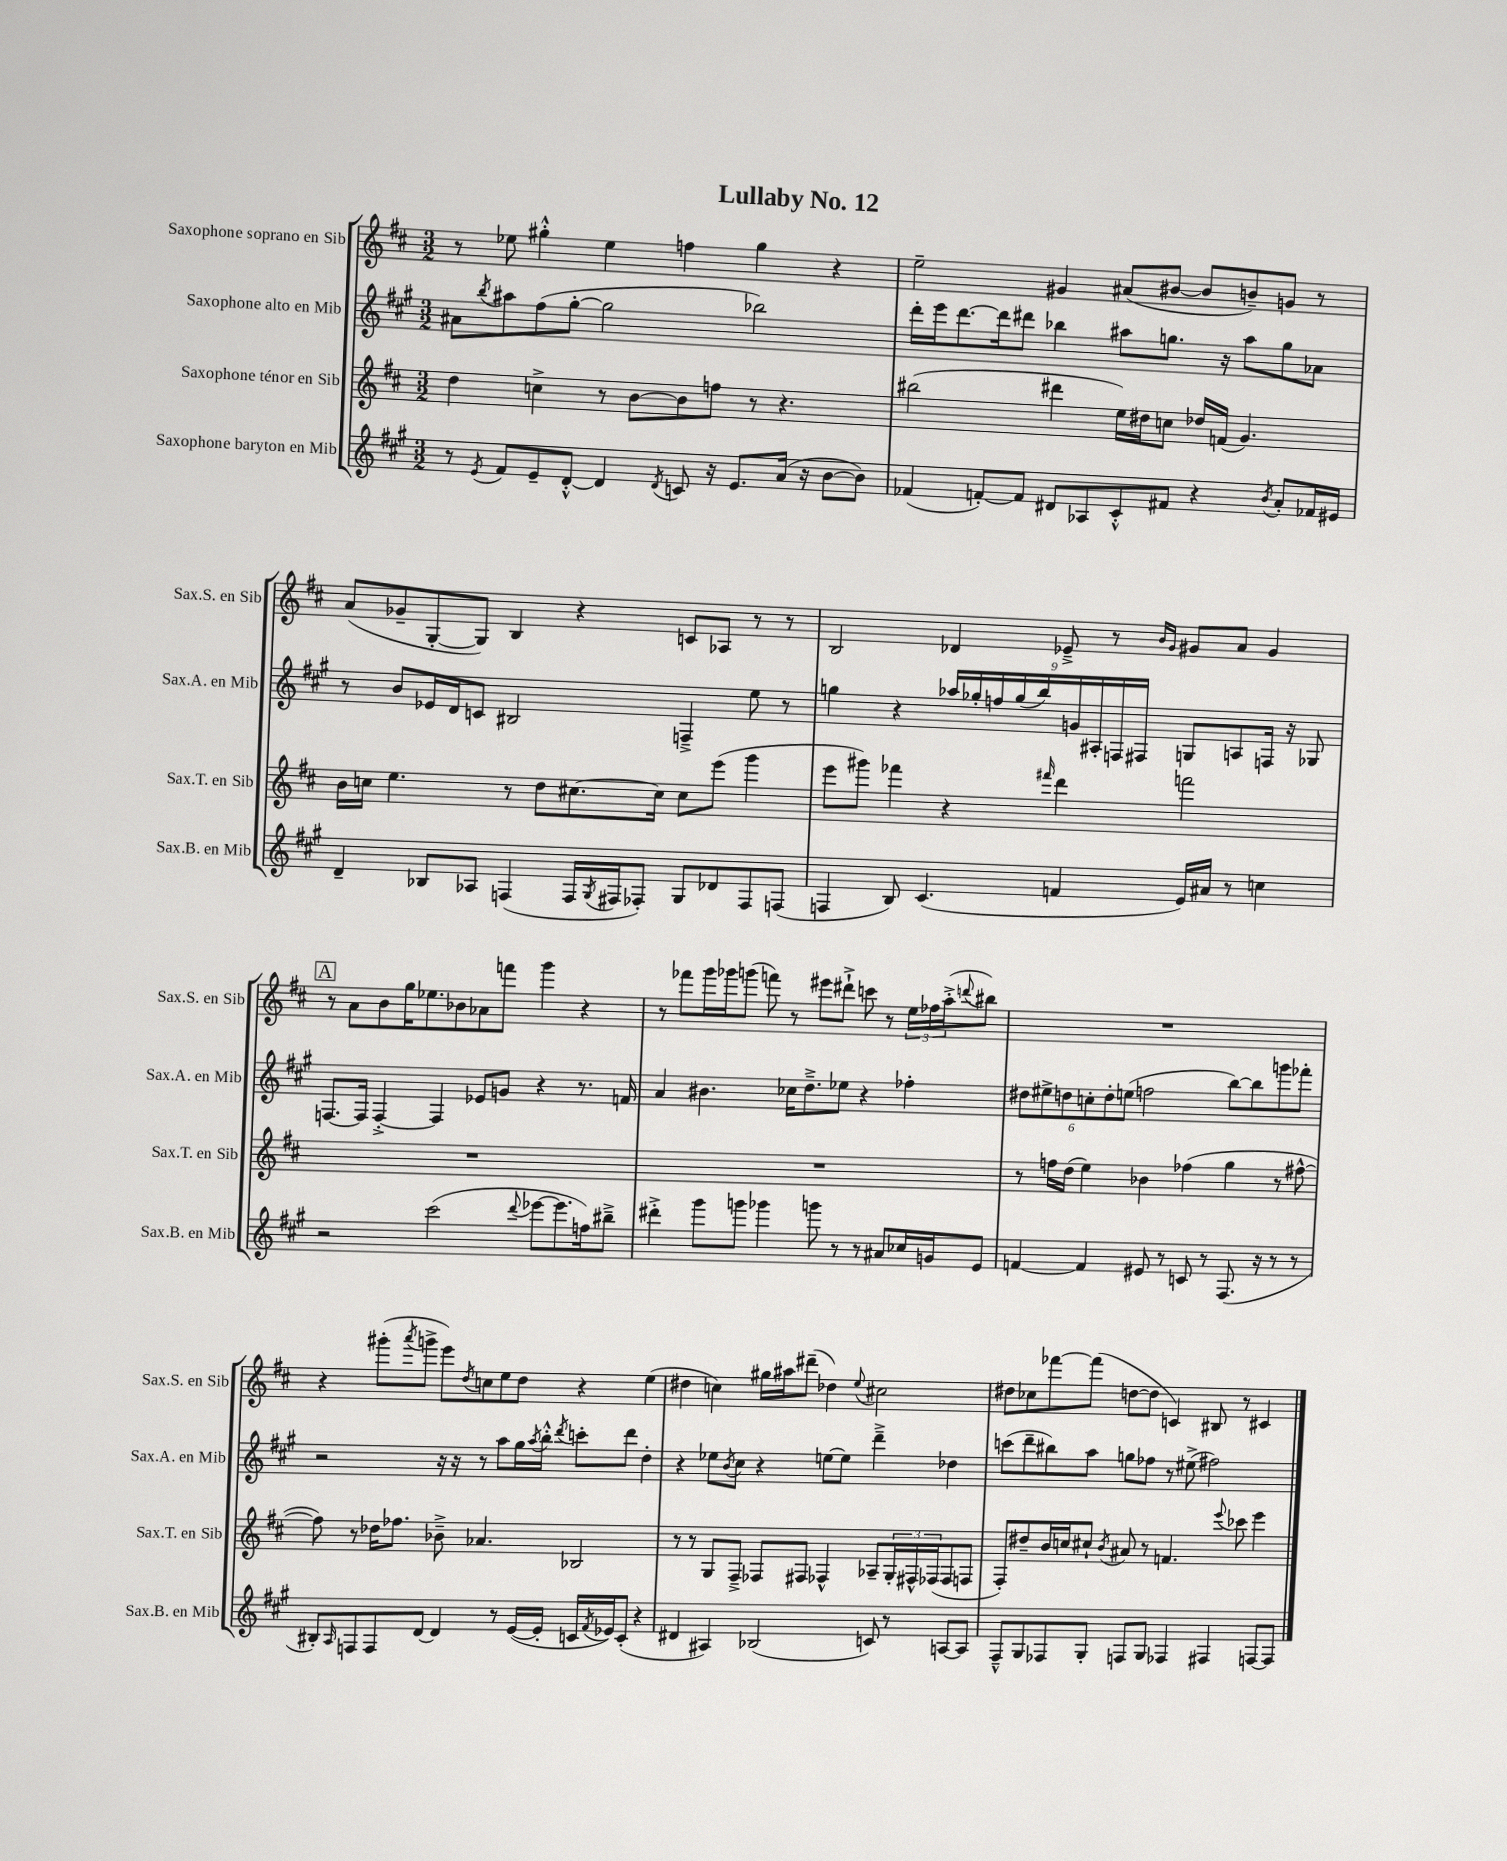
\header { title = "Lullaby No. 12" }
<<
\new StaffGroup <<
\new Staff = "s0" \with { instrumentName = "Saxophone soprano en Sib" shortInstrumentName = "Sax.S. en Sib" } {
    \clef treble \key d \major \numericTimeSignature \time 3/2
    r8 ees''8 gis''4-.-^ ees''4 f''4 gis''4 r4 |
    e''2-- gis'4 ais'8( bis'8~ bis'8 b'8--) g'8 r8 |
    a'8( ges'8-- g8~-. g8) b4 r4 c'8 aes8 r8 r8 |
    b2 des'4 ees'8---> r8 \grace { b'16 g'16 } gis'8 a'8 gis'4 |
    \mark \markup { \box "A" } r8 a'8 b'8 g''16 ees''8. bes'8 aes'8 f'''8 g'''4 r4 |
    r8 fes'''8 g'''16 ges'''16 g'''8( f'''8) r8 eis'''8 dis'''8-!-> c'''8 r8 \tuplet 3/2 { e''16 fes''16 a''16-.->( } \appoggiatura { d'''8 } bis''8) |
    R1. |
    r4 gis'''8-.( \acciaccatura { a'''8 } g'''8-> e'''8) \acciaccatura { d''8 } c''8 e''8 d''8 r4 e''4( |
    dis''4 c''4) gis''16 ais''16 dis'''8--( des''4) \appoggiatura { e''8 } cis''2 |
    dis''8 ces''8 fes'''8~ fes'''8( d''8~ d''8 c'4) bis8 r8 cis'4 \bar "|." |
}
\new Staff = "s1" \with { instrumentName = "Saxophone alto en Mib" shortInstrumentName = "Sax.A. en Mib" } {
    \clef treble \key a \major \numericTimeSignature \time 3/2
    ais'8 \acciaccatura { b''8 } ais''8 fis''8( gis''8~-. gis''2 bes''2) |
    d'''16-. e'''16 d'''8.~ d'''16 dis'''8 bes''4 ais''8 g''8. r16 ais''8 g''8 aes'8 |
    r8 b'8 ees'16 d'16 c'8 bis2 f4---> e''8 r8 |
    g''4 r4 \tuplet 9/8 { aes''16 ges''16-. f''16 ges''16( b''16) g'16 ais16-. f16 fis16 } g8 a8 f16 r16 ges8 |
    \mark \markup { \box "A" } f8.~ f16 f4~-.-> f4 ees'8 g'8 r4 r8. f'16 |
    a'4 bis'4. ces''16 d''8.---> ees''8 r4 fes''4-. |
    \tuplet 6/4 { dis''8 eis''8-> d''8 c''8-. d''8-. e''8( } f''2 b''8~) b''8 g'''8 fes'''8-. |
    r2 r16 r16 r8 a''8 gis''16 \acciaccatura { a''8 } b''16-.-^ \acciaccatura { d'''8 } c'''8-. d'''8 d''4-. |
    r4 ees''8 \acciaccatura { b'8 } cis''8 r4 e''8~ e''8 d'''4---> des''4 |
    c'''8( d'''8-- bis''8) a''8 g''8 fes''8 r8 eis''8->( fis''2) \bar "|." |
}
\new Staff = "s2" \with { instrumentName = "Saxophone ténor en Sib" shortInstrumentName = "Sax.T. en Sib" } {
    \clef treble \key d \major \numericTimeSignature \time 3/2
    d''4 c''4-> r8 b'8~ b'8 f''8 r8 r4. |
    bis''2( dis'''4 e''16) dis''16 c''8 des''16 f'16( g'4.) |
    b'16 c''16 e''4. r8 d''8 cis''8.~ cis''16 cis''8 e'''8( g'''4 |
    e'''8 gis'''8) fes'''4 r4 \grace { fis'''16 } d'''4 f'''2 |
    \mark \markup { \box "A" } R1. |
    R1. |
    r8 f''16 d''16( e''4) bes'4 fes''4( g''4 r8 fis''8~-^ |
    fis''8) r8 des''16 fes''8. bes'8---> aes'4. bes2 |
    r8 r8 g8 fis8---> fes8 fis8 fes4-^ aes8-- \tuplet 3/2 { g16-. fis16-^ fes16( } fes8 f8 |
    fis8-.) dis''8-- b'16 c''16 cis''8-! \acciaccatura { b'8 } ais'8 r8 f'4. \appoggiatura { e'''8 } ces'''8 e'''4 \bar "|." |
}
\new Staff = "s3" \with { instrumentName = "Saxophone baryton en Mib" shortInstrumentName = "Sax.B. en Mib" } {
    \clef treble \key a \major \numericTimeSignature \time 3/2
    r8 \acciaccatura { e'8 } fis'8 e'8-- d'8~-.-^ d'4 \acciaccatura { d'8 } c'8 r16 e'8. a'16( r16 b'8~ b'8) |
    fes'4( f'8~-.) f'8 dis'8 aes8 cis'8-.-^ fis'8 r4 \acciaccatura { b'8 } a'8-. fes'16 eis'16 |
    d'4-- bes8 aes8 f4( f16 \acciaccatura { gis8 } fis16 fes8-.) gis8 des'8 fes8 f8( |
    f4 b8) cis'4.( f'4 e'16) ais'16 r8 c''4 |
    \mark \markup { \box "A" } r2 cis'''2( \appoggiatura { d'''8 } ees'''8~ ees'''8. f''16) bis''8---> |
    dis'''4-.-> gis'''8 g'''8 ges'''4 g'''8 r8 r8 ais'8 ces''16 g'16 e'8 |
    f'4~ f'4 eis'8 r8 c'8 r8 fis8.( r16 r8 r8 |
    bis8-.) \grace { a16 } f8 f8 d'8~ d'4 r8 e'16~( e'16-. c'16 \acciaccatura { fis'8 } ees'16) c'8-.( r4 |
    dis'4 ais4) bes2( c'8) r8 a8~ a8 |
    fis8---^ gis8 fes8 gis8-. f8 gis8 fes4 fis4 f8~ f8 \bar "|." |
}
>>
>>
\layout { \context { \Score \remove "Bar_number_engraver" } }
